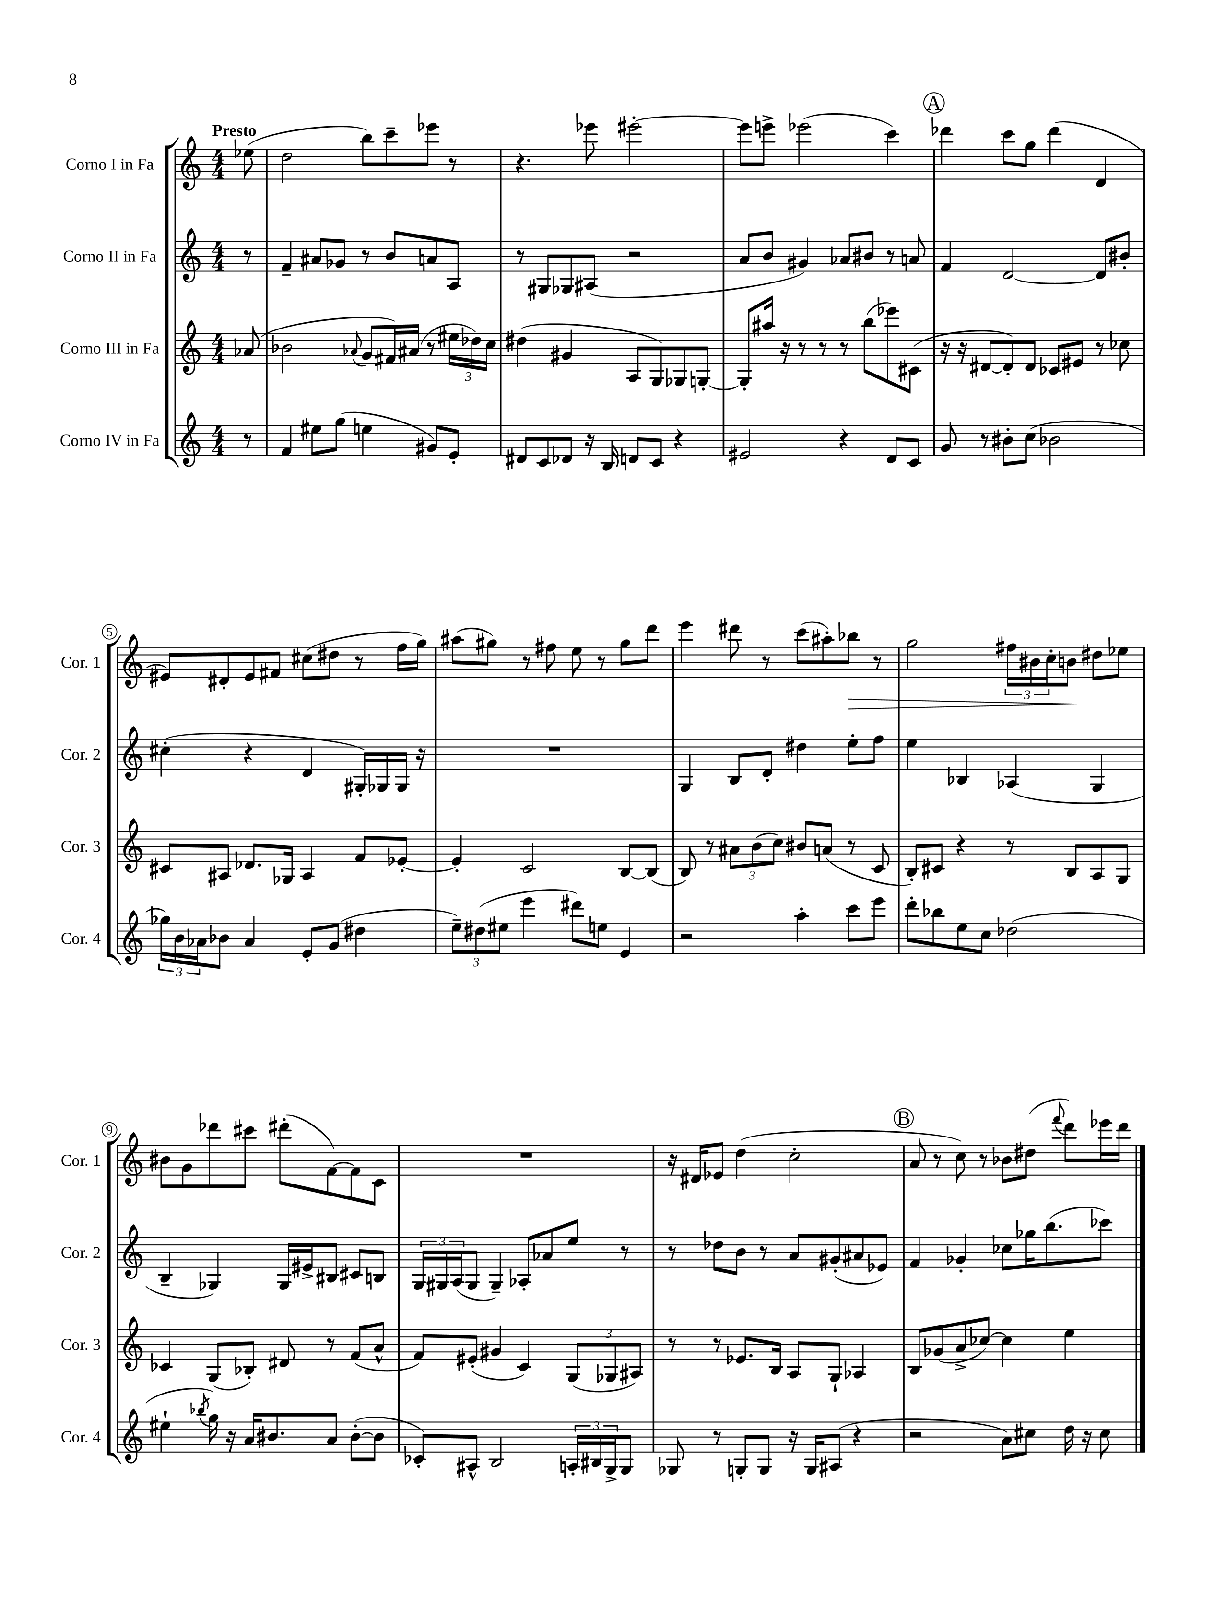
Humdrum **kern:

**kern	**kern	**kern	**kern	**dynam
*part4	*part3	*part2	*part1	*part1
*staff4	*staff3	*staff2	*staff1	*staff1
*I"Corno IV in Fa	*I"Corno III in Fa	*I"Corno II in Fa	*I"Corno I in Fa	*
*I'Cor. 4	*I'Cor. 3	*I'Cor. 2	*I'Cor. 1	*
*clefG2	*clefG2	*clefG2	*clefG2	*
*k[]	*k[]	*k[]	*k[]	*
*M4/4	*M4/4	*M4/4	*M4/4	*
=	=	=	=	=
!	!	!	!LO:TX:a:B:t=Presto	!
8r	(8a-X/	8r	(8ee-X\	.
=1	=1	=1	=1	=1
4f/	2b-X\	4f~/	2dd\	.
8ee#X\L	.	8a#X/L	.	.
(8gg\J	.	8g-X/J	.	.
.	8qqa-X/	.	.	.
4een\	8g/L	8r	8bb\L)	.
.	16f#X/L)	8b/L	8ccc~\	.
.	(16a#X/JJ	.	.	.
8g#X/L)	8r	8an/	8eee-X\J	.
8e'/J	24ee#X\LL	8A/J	8r	.
.	24dd-X\)	.	.	.
.	24cc\JJ	.	.	.
=2	=2	=2	=2	=2
8d#X/L	(4dd#X\	8r	4.r	.
8c/	.	8G#X/L	.	.
8d-X/J	4g#X/	8G-X/	.	.
16r	.	(8A#X/J	8eee-X\	.
16B/	.	.	.	.
8dn/L	8A/L	2r	[2eee#X'\	.
8c/J	8G/)	.	.	.
4r	8G-X/	.	.	.
.	[8Gn'/J	.	.	.
=3	=3	=3	=3	=3
2e#X/	8G'/L]	8a/L	8eee#\L]	.
.	16aa#X/Jk	8b/J	8eeen^\J	.
.	16r	.	.	.
.	8r	4g#X/)	(2eee-X\	.
.	8r	.	.	.
4r	8r	8a-X/L	.	.
.	(8bb\L	8b#X/J	.	.
8d/L	8eee-X\)	8r	4ccc\)	.
8c/J	(8c#X\J	8an/	.	.
!!LO:REH:place=s1:t=A
=4	=4	=4	=4	=4
8g/	16r	4f/	4ddd-X\	.
.	16r	.	.	.
8r	[8d#X/L	.	.	.
8b#X'\L	8d#'/])	[2d/	8ccc\L	.
(8cc\J	8d#/J	.	8gg\J	.
2b-X\	8c-X/L	.	(4ddd-\	.
.	8e#X/J	.	.	.
.	8r	8d/L]	4d/	.
.	8cc-X\	8b#X'/J	.	.
!!LO:LB:g=z
=5	=5	=5	=5	=5
24gg-X\LL)	8c#X/L	(4cc#X'\	8e#X/L)	.
24b\	.	.	.	.
24a-X\J	.	.	.	.
8b-X\J	8A#X/J	.	8d#X'/	.
4a-/	8.d-X/L	4r	8e#/	.
.	.	.	8f#X/J	.
.	16G-X/Jk	.	.	.
8e'/L	4A#/	4d/	(8cc#X\L	.
(8g/J	.	.	8dd#X\J	.
4dd#X\	8f/L	16G#X'/LL)	8r	.
.	.	16G-X/	.	.
.	[8e-X'/J	16G-/JJ	16ff\LL	.
.	.	16r	16gg\JJ)	.
=6	=6	=6	=6	=6
12ee~\L)	4e-'/]	1r	(8aa#X\L	.
(12dd#X\	.	.	.	.
.	.	.	8gg#X\J)	.
12ee#X\J	.	.	.	.
4eee\	2c/	.	8r	.
.	.	.	8ff#X\	.
8ddd#X\L)	.	.	8ee\	.
8een\J	.	.	8r	.
4e/	[8B/L	.	8gg#\L	.
.	(8B/J]	.	8ddd\J	.
=7	=7	=7	=7	=7
2r	8B/)	4G/	4eee\	.
.	8r	.	.	.
.	12a#X\L	8B/L	8ddd#X\	.
.	(12b\	.	.	.
.	.	8d'/J	8r	.
.	12cc\J)	.	.	.
4aa'\	8b#X/L	4dd#X\	(8ccc\L	.
.	(8an/J	.	8aa#X'\)	.
!	!	!	!	!LO:HP:b
8ccc\L	8r	8ee'\L	8bb-X\J	>
8eee\J	8c/	8ff\J	8r	.
=8	=8	=8	=8	=8
8ddd'\L	8B'/L)	4ee\	2gg\	.
8bb-X\	8c#X/J	.	.	.
8ee\	4r	4B-X/	.	.
8cc\J	.	.	.	.
(2dd-X\	8r	(4A-X/	24ff#X\LL	.
.	.	.	24b#X\	.
.	.	.	24cc'\J	.
.	8B/L	.	8bn\J	.
.	8A/	4G/	8dd#X\L	]
.	8G/J	.	8ee-X\J	.
!!LO:LB:g=z
=9	=9	=9	=9	=9
4ee#X`\	4c-X/	4B~/	8b#X\L	.
.	.	.	8g\	.
8qbb-X/	.	.	.	.
16gg\)	(8G/L	4G-X/)	8ddd-X\	.
16r	.	.	.	.
16a/KL	8B-X'/J)	.	8ccc#X\J	.
8.b#X/	.	.	.	.
.	8d#X/	16G-/LL	(8ddd#X'\L	.
.	.	16e#X^/J	.	.
8a/J	8r	8B#X/J	[8f\)	.
([8b#'\L	(8f/L	8c#X/L	8f\]	.
8b#\J]	8a^^/J	8Bn/J	8c\J	.
=10	=10	=10	=10	=10
8c-X'/L)	8f/L)	24G/LL	1r	.
.	.	24G#X/	.	.
.	.	(24A/J	.	.
8A#X^^/J	(8e#X'/J	8G#/J	.	.
2B/	4g#X/	4G#~/)	.	.
.	4c/)	8A-X'/L	.	.
.	.	8a-X/	.	.
24An'/LL	(12G/L	8ee/J	.	.
24B#X/	.	.	.	.
24G^/J	12G-X/	.	.	.
8G/J	.	8r	.	.
.	12A#X/J)	.	.	.
=11	=11	=11	=11	=11
8G-X/	8r	8r	16r	.
.	.	.	16d#X/KL	.
8r	8r	8dd-X\L	8e-X/J	.
8Gn'/L	8.e-X/L	8b\J	(4dd\	.
8G/J	.	8r	.	.
.	16B/Jk	.	.	.
16r	8A/L	8a/L	2cc'\	.
16G/KL	.	.	.	.
(8A#X/J	8G`/J	(8g#X'/	.	.
4r	4A-X/	8a#X/	.	.
.	.	8e-X/J)	.	.
!!LO:REH:place=s1:t=B
=12	=12	=12	=12	=12
2r	8B/L	4f/	8a/	.
.	(8g-X/	.	8r	.
.	8a^/	4g-X'/	8cc\)	.
.	[8cc-X/J)	.	8r	.
8a\L)	4cc-\]	8cc-X\L	8b-X\L	.
8cc#X\J	.	16gg-X\K	(8dd#X\J	.
.	.	(8.bb\	.	.
.	.	.	8qqfff/	.
16dd\	4ee\	.	8ddd\L)	.
16r	.	.	.	.
8cc#\	.	8ccc-X\J)	16eee-X\L	.
.	.	.	16ddd\JJ	.
==	==	==	==	==
*-	*-	*-	*-	*-
